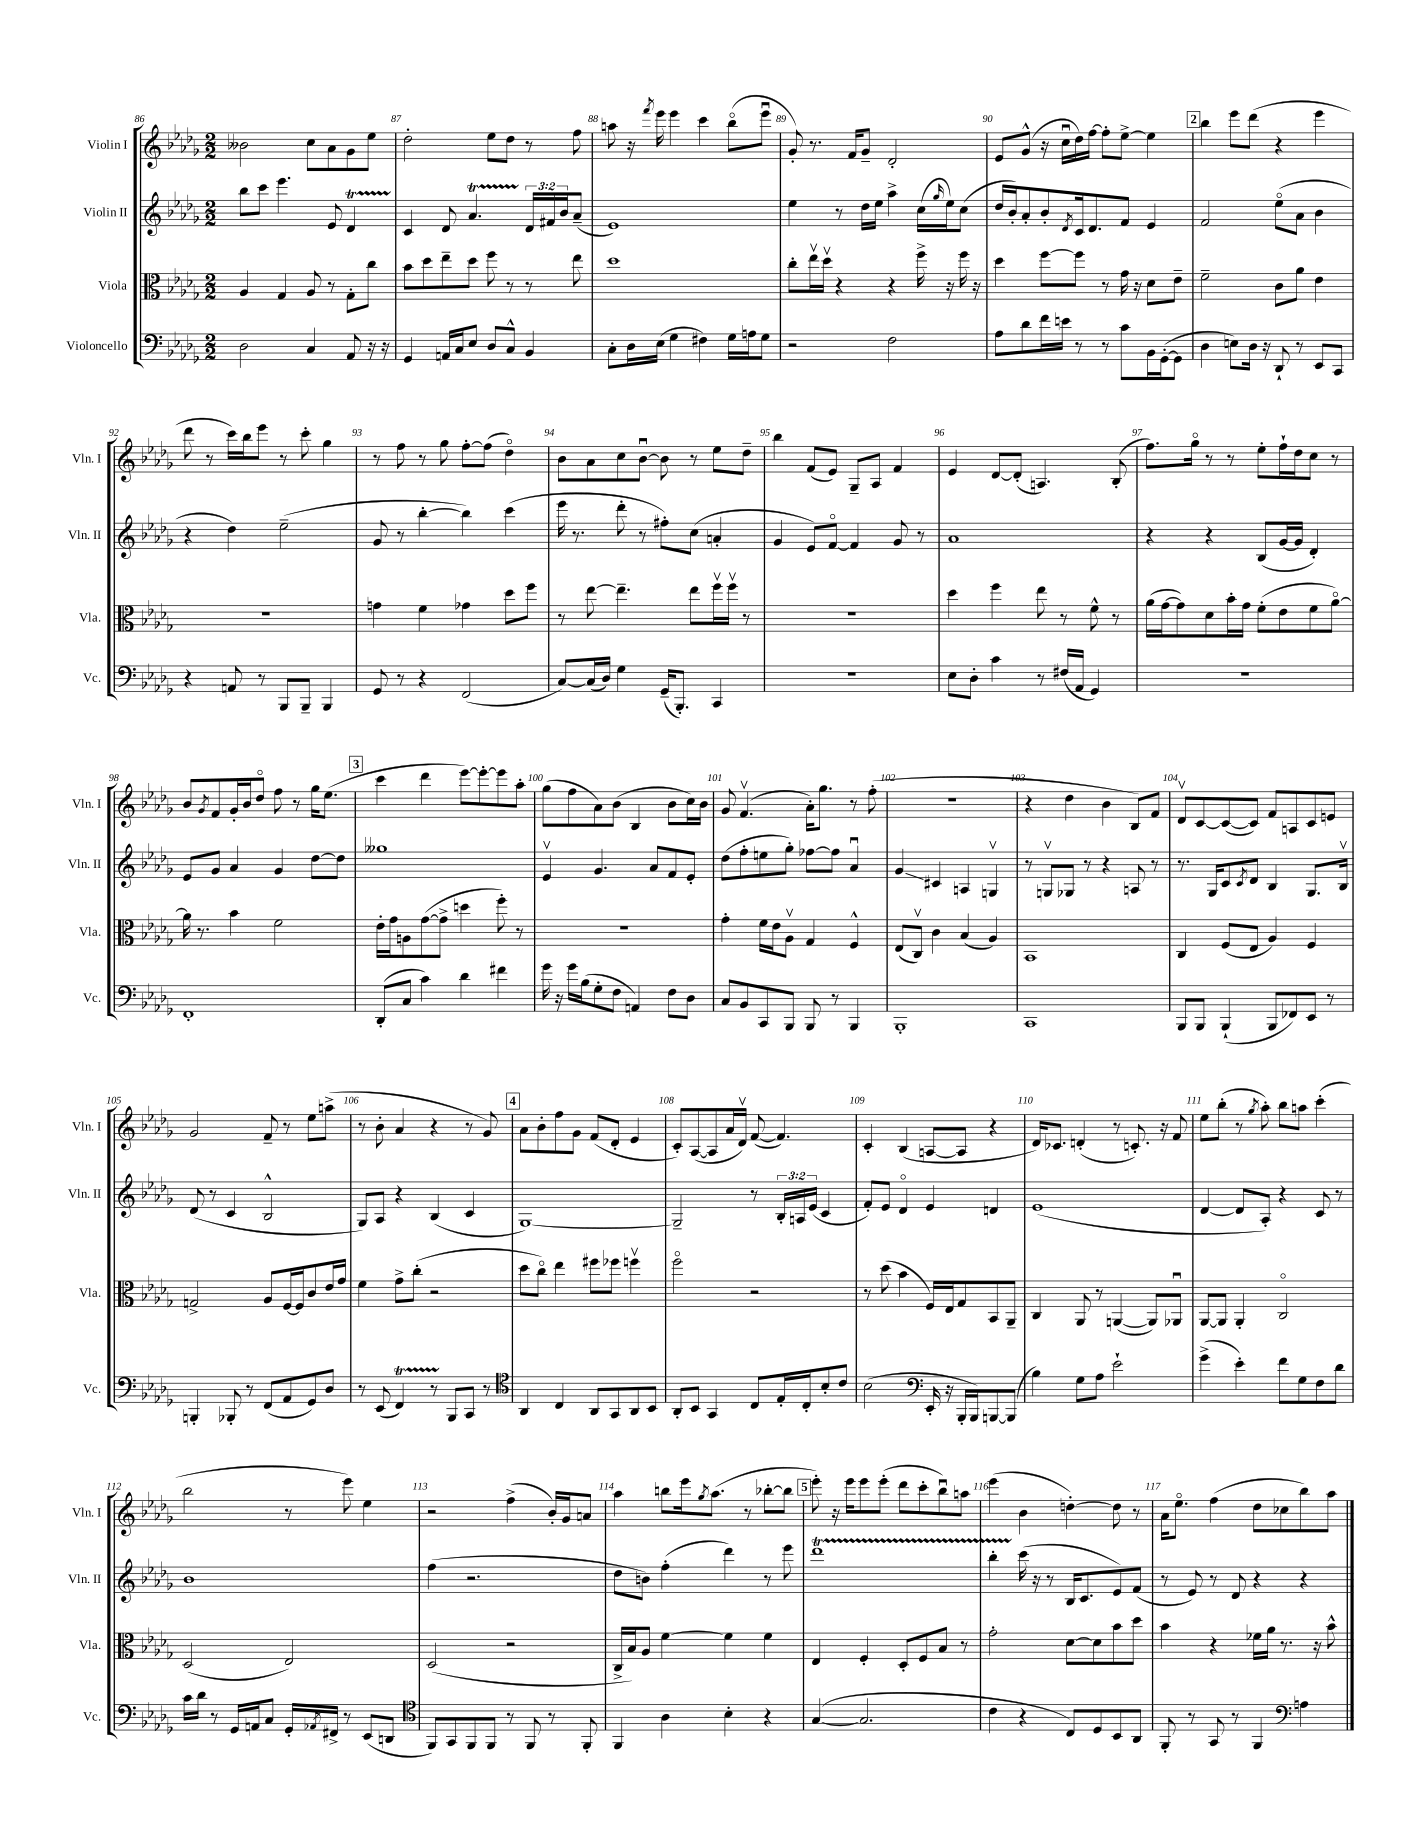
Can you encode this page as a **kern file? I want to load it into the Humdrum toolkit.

**kern	**kern	**kern	**kern
*staff4	*staff3	*staff2	*staff1
*clefF4	*clefC3	*clefG2	*clefG2
*k[b-e-a-d-g-]	*k[b-e-a-d-g-]	*k[b-e-a-d-g-]	*k[b-e-a-d-g-]
*M2/2	*M2/2	*M2/2	*M2/2
2D-	4A-	8bb-	2b--
.	.	8ccc	.
.	4G-	4.eee-	.
4C	8A-	.	8cc
.	8r	8e-	8a-
8AA-	8G-'	4d-	8g-
16r	8cc	.	8ee-
16r	.	.	.
=	=	=	=
4GG-	8b-	4c	2dd-'
.	8dd-	.	.
16AA	8ee-~	8d-	.
16C	.	.	.
8E-	8dd-	4.a-	.
8D-	8ff	.	8ee-
8C^^	8r	.	8dd-
4BB-	8r	24d-	8r
.	.	24f#	.
.	.	24b-	.
.	8ee-	(8a-~	8ff
=	=	=	=
8C'	1dd-	1e-)	8aa
16D-	.	.	16r
.	.	.	8qfff
(16E-	.	.	16eee-
4G-	.	.	4eee-
4F#)	.	.	4ccc
16G-	.	.	(8bb-o
16A	.	.	.
8G-	.	.	8eee-u
=	=	=	=
2r	8cc'	4ee-	8g-')
.	16ee-v	.	8.r
.	16dd-v	.	.
.	4r	8r	.
.	.	.	16f
.	.	16dd-	8g-~
.	.	16ee-	.
2F	4r	4aa-^	2d-'
.	16ff^	(16cc	.
.	.	16qqgg-	.
.	16r	16ee-)	.
.	16ff	(8cc	.
.	16r	.	.
=	=	=	=
8A-	4dd-	16dd-	8e-
.	.	16b-')	.
8d-	.	8a-'	(8g-^^
16f	[8ff	8b-'	16r
16e	.	.	16ccu
.	.	8qd-	.
8r	8ff]	16c	16dd-)
.	.	8.d-	[16ff
8r	8r	.	8ff']
8c	16g-	8f	[8ee-^
.	16r	.	.
16BB-	8d-	4e-	4ee-]
([16GG-'	.	.	.
8GG-]	8e-~	.	.
=	=	=	=
4D-	2f~	2f	4bb-
8E)	.	.	8eee-
16D-	.	.	(8ddd-
16r	.	.	.
8DD-`	8c	(8ee-o	4r
8r	8a-	8a-	.
8EE-	4e-	4b-	4eee-
8CC	.	.	.
=	=	=	=
4r	1r	4r	8ddd-
.	.	.	8r
8AA	.	4dd-)	16ccc)
.	.	.	16bb-
8r	.	.	8eee-
8BBB-	.	(2ee-~	8r
8BBB-~	.	.	8ccc'
4BBB-	.	.	4gg-
=	=	=	=
8GG-	4g	8g-	8r
8r	.	8r	8ff
4r	4f	[4bb-'	8r
.	.	.	8gg-
(2FF	4g-	4bb-])	[8ff'
.	.	.	(8ff]
.	8dd-	(4ccc	4dd-o)
.	8ff	.	.
=	=	=	=
[8C)	8r	16eee-	8b-
.	.	8.r	.
(16C]	[8ee-	.	8a-
16D-)	.	.	.
4G-	4.ee-~]	8ddd-'	8cc
.	.	8r	[8b-u
(16GG-~	.	8ff#')	8b-]
8.BBB-')	.	.	.
.	8ee-	(8cc	8r
4CC	16ffv	4a'	8ee-
.	16ffv	.	.
.	8r	.	8dd-~
=	=	=	=
1r	1r	4g-	4bb-
.	.	8e-)	(8f
.	.	[8fo	8e-)
.	.	4f]	8G-~
.	.	.	8A-
.	.	8g-	4f
.	.	8r	.
=	=	=	=
8E-	4dd-	1a-	4e-
8D-'	.	.	.
4c	4ff	.	[8d-
.	.	.	(8d-']
8r	8ee-	.	4.A)
(16F#	8r	.	.
16AA-	.	.	.
4GG-)	8f^^	.	.
.	8r	.	(8B-'
=	=	=	=
1r	(16a-	4r	8.ff)
.	[16g-	.	.
.	8g-])	.	.
.	.	.	16gg-o
.	8d-	4r	8r
.	16b-'	.	8r
.	16g-	.	.
.	(8f'	(8B-	8ee-'
.	8e-	[16g-	16ff`
.	.	16g-]	16dd-
.	8f	4d-')	8cc
.	[8a-o)	.	8r
=	=	=	=
1FF'	16a-]	8e-	8b-
.	8.r	.	.
.	.	.	8qg-
.	.	8g-	8f
.	4b-	4a-	16g-'
.	.	.	16b-
.	.	.	8dd-o
.	2f	4g-	8ff
.	.	.	8r
.	.	[8dd-	16gg-
.	.	.	(8.ee-
.	.	8dd-]	.
=	=	=	=
(8DD-'	16e-'	1gg--	4ccc
.	16g-	.	.
8C	8A	.	.
4c)	([8g-	.	4ddd-
.	8g-^]	.	.
4d-	4dd	.	[8eee-)
.	.	.	8eee-'_
4f#	8ff')	.	8eee-]
.	8r	.	8aa-'
=	=	=	=
16g-	1r	4e-v	(8gg-
16r	.	.	.
16g-	.	.	8ff
(16B-	.	.	.
8G-'	.	4.g-	8a-)
8F	.	.	(8b-
4AA)	.	.	4B-
.	.	8a-	.
8F	.	8f	8b-
8D-	.	8e-'	16cc)
.	.	.	16b-
=	=	=	=
8C	4g-'	(8dd-	8g-
8BB-	.	8ff'	(4.fv
8CC	16f	8ee	.
.	16e-	.	.
8BBB-	8A-v	8gg-')	.
8BBB-	4G-	[8ff-	16a-')
.	.	.	8.gg-
8r	.	8ff-]	.
4BBB-	4F^^	4a-u	8r
.	.	.	(8ff'
=	=	=	=
1BBB-'	(8E-	4g-	1r
.	8Cv)	.	.
.	4c	4c#	.
.	(4B-	4A	.
.	4A-)	4Gv	.
=	=	=	=
1CC	1BB-	8r	4r
.	.	8Gv	.
.	.	8G-	4dd-
.	.	8r	.
.	.	4r	4b-
.	.	8A	8B-)
.	.	8r	8f
=	=	=	=
8BBB-	4C	8.r	8d-v
8BBB-	.	.	[8c
.	.	16G-	.
(4BBB-`	(8F	8c	(8c_
.	.	8qc	.
.	8E-	8d-	8c])
8BBB-	4A-)	4B-	8f
8FF-)	.	.	8A
8EE-	4F	8.G-	8c
8r	.	.	8e
.	.	16B-v	.
=	=	=	=
4BBB'	2G^	(8d-	2g-
.	.	8r	.
8BBB-'	.	4c	.
8r	.	.	.
(8FF	8A-	2B-^^	8f~
8AA-	[16F	.	8r
.	16F]	.	.
8GG-)	8c	.	8ee-
8D-	16e-	.	(8aa^
.	16g-	.	.
=	=	=	=
8r	4f	8G-)	8r
(8EE-	.	8A-	8b-'
4FF)	8g-^	4r	4a-
.	(8cc'	.	.
8r	2r	(4B-	4r
8BBB-	.	.	.
8CC	.	4c	8r
8r	.	.	8g-)
=	=	=	=
*clefC4	*	*	*
4AA-	8dd-	[1G-)	8a-
.	8cco)	.	8b-'
4C	4ee-	.	8ff
.	.	.	8g-
8AA-	8ff#	.	(8f
8GG-	8ff-	.	8d-'
8AA-	4ffv	.	4e-
8BB-	.	.	.
=	=	=	=
8AA-'	2ffo	2G-~]	8c')
8BB-	.	.	([8A-
4GG-	.	.	8A-]
.	.	.	16a-
.	.	.	16d-v)
8C	2r	8r	([8f
16E-'	.	24B-'	4.f])
.	.	24A	.
16C'	.	.	.
.	.	(24e-	.
8B-'	.	4c	.
8c	.	.	.
=	=	=	=
(2B-	8r	8f')	4c'
.	(8dd-	8e-	.
.	4b-	4d-o	(4B-
*clefF4	*	*	*
16EE-'	16F)	4e-	[8A
16r	16E-	.	.
16BBB-'	8G-	.	8A]
16BBB-)	.	.	.
[8BBB	8BB-	4d	4r
(8BBB]	8AA-~	.	.
=	=	=	=
4B-)	4C	(1e-	16d-)
.	.	.	8.c-
8G-	8AA-	.	(4d'
8A-	8r	.	.
2e-`	([4AA	.	8r
.	.	.	8.c')
.	8AA])	.	.
.	.	.	16r
.	8AA-u	.	8f
=	=	=	=
(4g-^	[8AA-	[4d-	8ee-
.	8AA-]	.	(8bb-'
4e-')	4AA-'	8d-]	8r
.	.	.	8qgg-
.	.	8A-')	8aa-')
8f	2Co	4r	8bb-
8G-	.	.	8aa
8F	.	8c	(4ccc'
8d-	.	8r	.
=	=	=	=
16c	(2D-	1b-	2bb-
16d-	.	.	.
8r	.	.	.
16GG-	.	.	.
16AA	.	.	.
8C	.	.	.
16GG-'	2E-)	.	8r
8qAA-	.	.	.
16FF#^	.	.	.
8r	.	.	8eee-)
(8EE-	.	.	4ee-
8DD	.	.	.
=	=	=	=
*clefC4	*	*	*
8FF)	(2D-	(4ff	2r
8GG-	.	.	.
8FF	.	2.r	.
8FF	.	.	.
8r	2r	.	(4ff^
8FF	.	.	.
8r	.	.	16b-')
.	.	.	16g-
8FF'	.	.	8a
=	=	=	=
4FF	16C^	8dd-	4aa-
.	16B-)	.	.
.	8A-	8b)	.
4A-	[4f	(4ff'	8bb
.	.	.	16eee-
.	.	.	8qgg-
.	.	.	(8.aa-
4B-'	4f]	4ddd-)	.
.	.	.	8r
4r	4f	8r	[8bb-'
.	.	8eee-	8bb-]
=	=	=	=
([4G-	4E-	1ddd-	8eee-')
.	.	.	16r
.	.	.	16eee-
2.G-]	4F'	.	8eee-
.	.	.	(8eee-'
.	8D-'	.	8ddd-
.	8F	.	8ccc'
.	8B-	.	8bb-u)
.	8r	.	8aa
=	=	=	=
4c	2g-'	4bb-'	(4eee-
4r	.	(16ccc	4b-
.	.	16r	.
.	.	8r	.
8C)	[8d-	16B-	[4dd')
.	.	8.c	.
8D-	8d-]	.	.
8BB-	8b-	8e-)	8dd]
8AA-	8dd-	(8f	8r
=	=	=	=
8FF'	4b-	8r	16a-
.	.	.	8.ee-o
8r	.	8e-)	.
8GG-	4r	8r	(4ff
8r	.	8d-	.
4FF	16f-	4r	8dd-
.	16a-	.	.
.	8.r	.	8cc-
*clefF4	*	*	*
4A	.	4r	8bb-)
.	16r	.	.
.	8b-^^	.	8aa-
==	==	==	==
*-	*-	*-	*-
